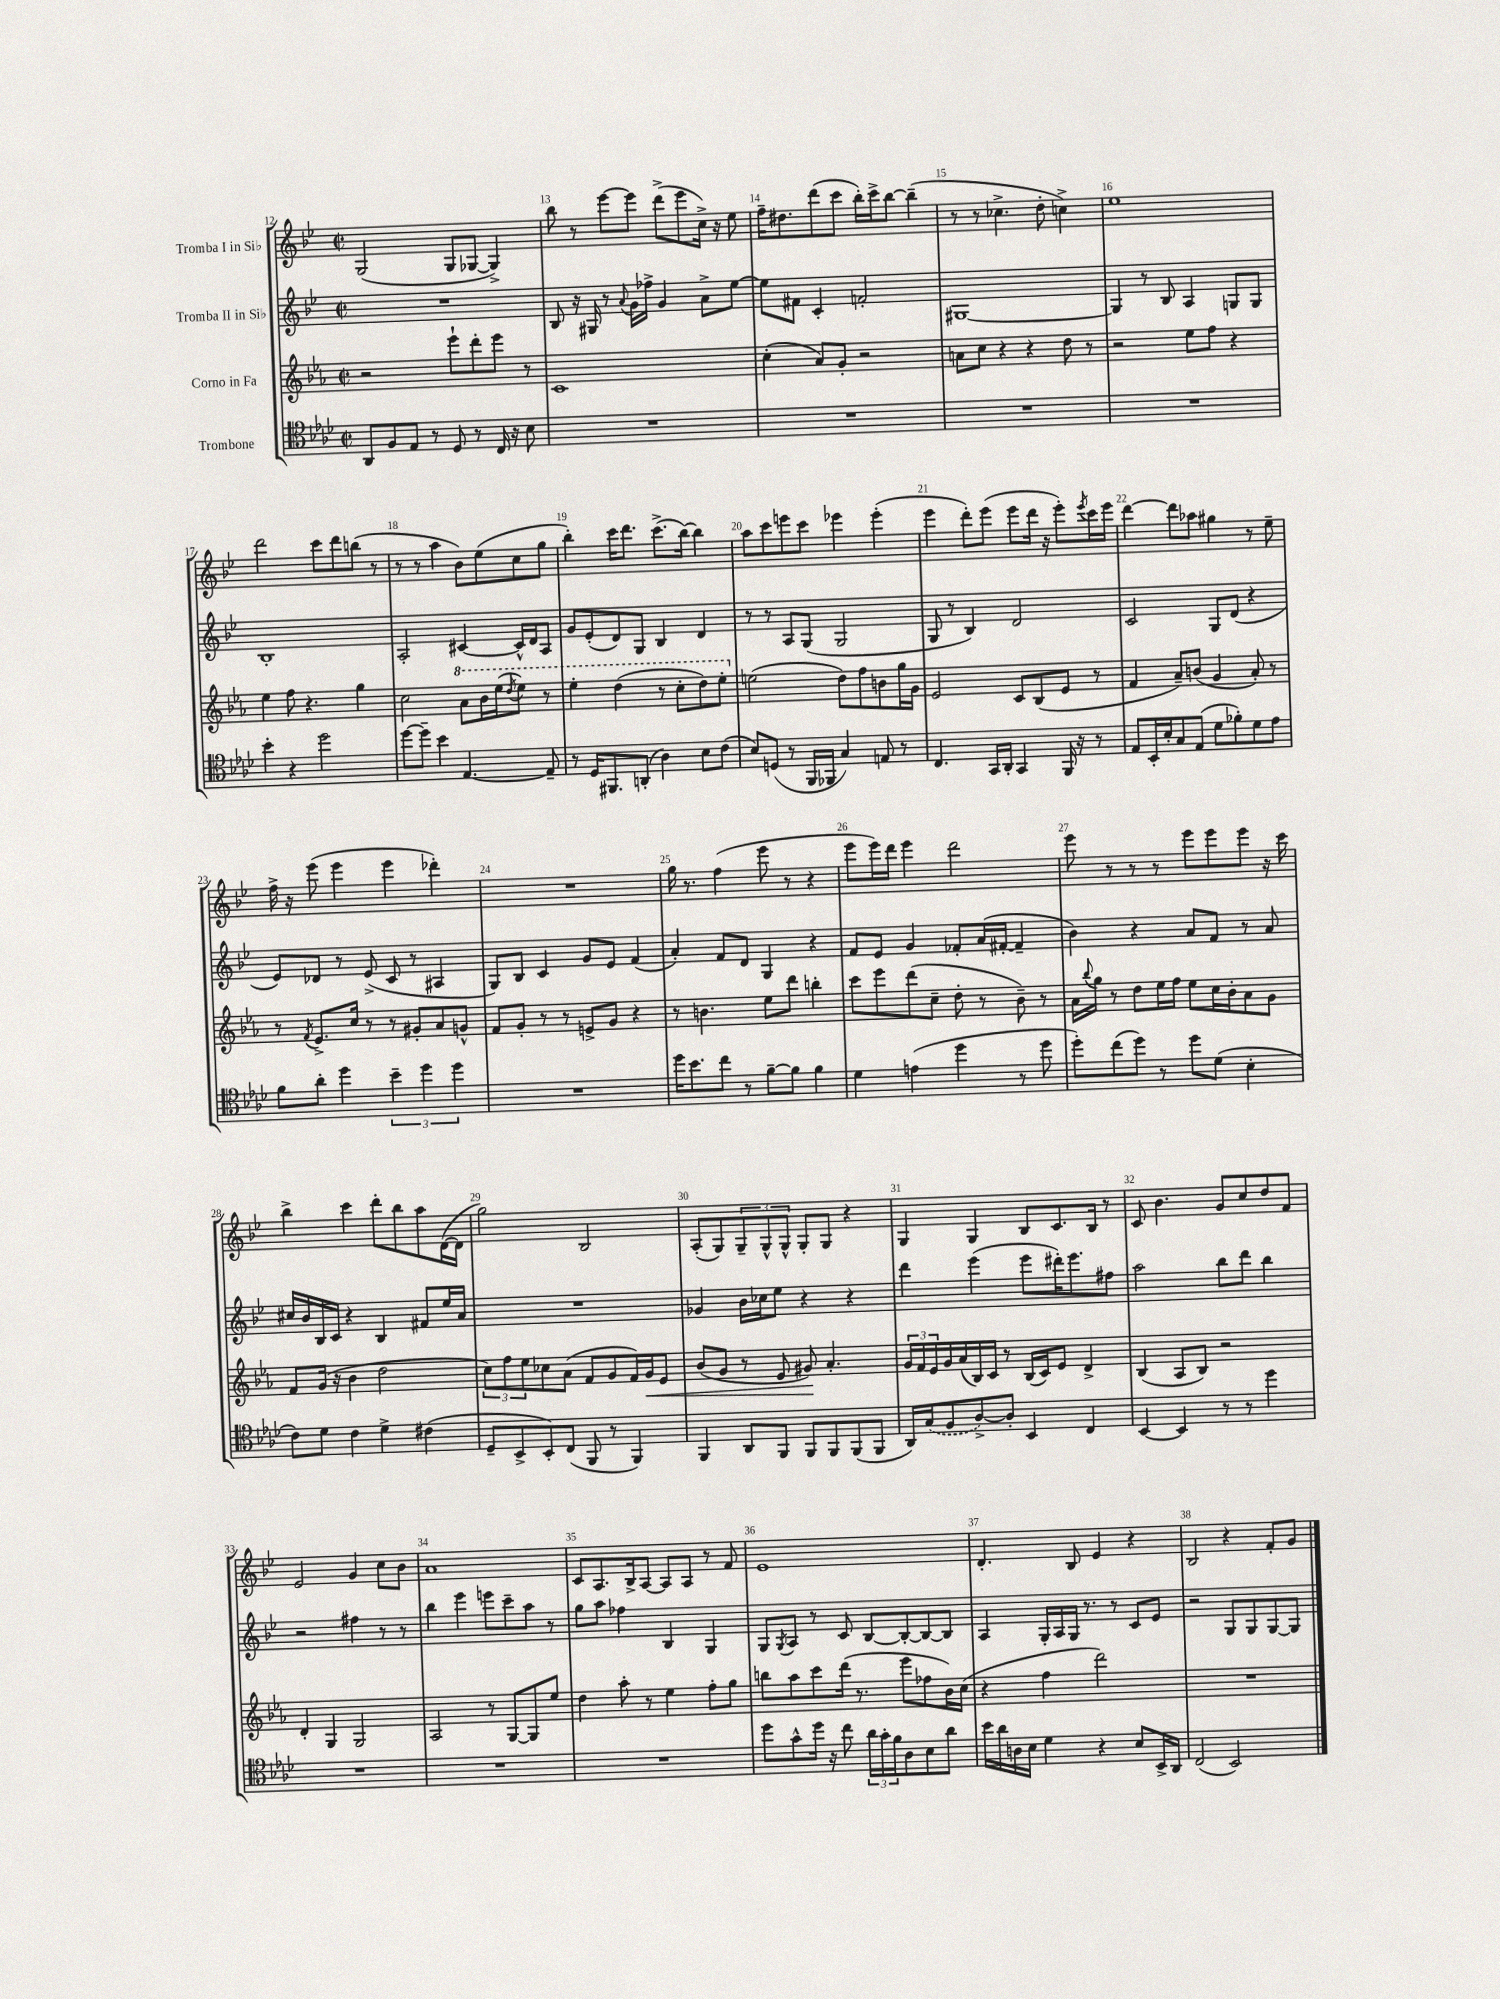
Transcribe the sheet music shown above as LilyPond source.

<<
\new StaffGroup <<
\new Staff = "s0" \with { instrumentName = "Tromba I in Sib" } {
    \clef treble \key bes \major \defaultTimeSignature \time 2/2
    g2( g8 ges8~ ges4->) |
    bes''8 r8 ees'''8~ ees'''8 d'''8->( ees'''8 c''16->) r16 ees''8 |
    f''16-- dis''8. d'''8( c'''8 bes''16-.) c'''16-> bes''8~ bes''4--( |
    r8 r8 ces''4.-> d''8-. c''4->) |
    ees''1 |
    d'''2 c'''8 d'''8 b''8( r8 |
    r8 r8 a''4 bes'8) ees''8( c''8 g''8 |
    bes''4-.) c'''16 d'''8. c'''8.->( bes''16~) bes''4 |
    a''8 c'''8 e'''8 c'''8 ees'''4 ees'''4-.( |
    ees'''4 d'''8-.) ees'''8( ees'''8 d'''16 r16 ees'''8-.) \acciaccatura { ees'''8 } c'''16 ees'''16 |
    d'''4~ d'''8 aes''8 gis''4 r8 ees''8-- |
    f''16-> r16 ees'''8( ees'''4 ees'''4 des'''4-.) |
    R1 |
    g''16 r8. f''4( ees'''8 r8 r4 |
    ees'''8 ees'''16) d'''16 ees'''4 d'''2 |
    ees'''8 r8 r8 r8 ees'''8 ees'''8 ees'''8 r16 c'''16 |
    bes''4-> c'''4 d'''8-. bes''8 a''8 d'16~( d'16 |
    g''2) bes2 |
    a8-.( g8) \tuplet 3/2 { g8-- g8-^ g8-^ } g8-. g8 r4 |
    g4 g4 bes8 c'8. bes16 r8 |
    c'8 bes'4. g'8 c''8 d''8 f'8 |
    ees'2 g'4 c''8 bes'8 |
    a'1 |
    c'8 a8. bes16-> a8~ a8 a8 r8 f'8 |
    ees'1 |
    d'4.-. bes8 ees'4 r4 |
    bes2 r4 f'8-. g'8 \bar "|." |
}
\new Staff = "s1" \with { instrumentName = "Tromba II in Sib" } {
    \clef treble \key bes \major \defaultTimeSignature \time 2/2
    R1 |
    bes8 r16 gis16 r8 \appoggiatura { a'8 } g'16 fes''16-> g'4 a'8-> ees''8~ |
    ees''8 fis'8 c'4-. f'2-. |
    gis1~ |
    gis4 r8 bes8 a4 g8 g8 |
    bes1-. |
    a2-. cis'4~ cis'16-^ d'16 a8 |
    g'8 ees'8-.( d'8) g8 bes4 d'4 |
    r8 r8 a8 g8( g2 |
    g8 r8 bes4) d'2 |
    c'2 g8 d'8( r4 |
    ees'8) des'8 r8 ees'8->( c'8 r8 ais4 |
    g8) bes8 c'4 g'8 ees'8 f'4( |
    a'4-.) f'8 d'8 g4 r4 |
    f'8 ees'8 g'4 fes'8-. a'16( fis'16~-. fis'4-- |
    bes'4) r4 a'8 f'8 r8 a'8 |
    cis''16 bes'16 bes16 c'16 r4 bes4 fis'8 ees''16 a'16 |
    R1 |
    ges'4 bes'16 ces''16 ees''8 r4 r4 |
    d'''4 ees'''4( ees'''8 dis'''16-.) ees'''8. fis''8 |
    a''2 bes''8 d'''8 bes''4 |
    r2 fis''4 r8 r8 |
    bes''4 ees'''4 e'''8 c'''8-- a''8 r8 |
    g''8 a''8 fes''4 bes4 g4 |
    g8 \acciaccatura { g8 } a8 r8 c'8 bes8~ bes8~-. bes8~ bes8 |
    a4 g16-. a16 g16 r8. r8 c'8 ees'8 |
    r2 g8 g8 g8~ g8 \bar "|." |
}
\new Staff = "s2" \with { instrumentName = "Corno in Fa" } {
    \clef treble \key ees \major \defaultTimeSignature \time 2/2
    r2 ees'''8-! d'''8-. ees'''8 r8 |
    c'1 |
    c''4-.( aes'8) g'8-. r2 |
    a'8 c''8 r4 r4 d''8 r8 |
    r2 ees''8 f''8 r4 |
    ees''4 f''8 r4. g''4 |
    c''2 \ottava #1 aes''8 bes''16 ees'''16( \acciaccatura { d'''8 } ees'''8) r8 |
    ees'''4-. d'''4( r8 c'''8-. d'''8) ees'''8-. \ottava #0 |
    e''2( d''8) f''8 b'8 g''16 g'16 |
    ees'2 c'8 bes8( ees'8 r8 |
    f'4 aes'8--) b'8( g'4 aes'8-.) r8 |
    r8 \acciaccatura { f'8 } ees'8.-> c''16 r8 r8 gis'8-. aes'8 g'8-^ |
    f'8 g'8-. r8 r8 e'8-> g'8 r4 |
    r8 b'4. ees''8 d'''8 b''4-. |
    c'''8 ees'''8 d'''8( c''8-- d''8-. r8 bes'8--) r8 |
    aes'16 \appoggiatura { bes''8 } g''16 r8 d''8 ees''16 f''16 ees''8 c''16 bes'16-. aes'8 g'8 |
    f'8 g'16( r16 bes'4 d''2 |
    \tuplet 3/2 { c''8) f''8 ees''8 } ces''8 aes'8( f'8 g'8 f'16) g'16\< ees'8 |
    bes'8( g'8 r8 ees'8 gis'8\!) aes'4.-. |
    \tuplet 3/2 { g'16 f'16 ees'16 } g'16 aes'16( bes16) c'16 r8 bes16( c'16) ees'8 d'4-> |
    bes4( aes8 bes8) r2 |
    d'4-. g4 g2 |
    aes2 r8 g8~ g8 ees''8 |
    d''4 aes''8-. r8 ees''4 f''8-. g''8 |
    b''8 aes''8 c'''8 d'''16( r8. ees'''8 fes''8 bes'16) c''16( |
    r4 f''4 d'''2) |
    R1 \bar "|." |
}
\new Staff = "s3" \with { instrumentName = "Trombone" } {
    \clef tenor \key aes \major \defaultTimeSignature \time 2/2
    aes,8 f8 ees8 r8 des8 r8 c16 r16 bes8 |
    R1 |
    R1 |
    R1 |
    R1 |
    bes'4-. r4 des''2 |
    des''8~ des''8-- bes'4 ees4.~ ees8-- |
    r8 des16 fis,8. a,8-.( aes4) bes8 c'8( |
    bes8) d8( r8 f,16 fes,16 g4) e8 r8 |
    c4. g,16 aes,16-. g,4 f,16 r16 r8 |
    ees8 bes,16-. bes16-. g8 ees8( des'8 fes'8-.) des'8 ees'8 |
    f'8 aes'8-. des''4 \tuplet 3/2 { bes'4-- des''4 des''4 } |
    R1 |
    des''16 bes'8. c''8 r8 f'8~-- f'8 f'4 |
    des'4 e'4( des''4 r8 des''8 |
    des''8-.) c''8( des''8) r8 des''8 des'8( bes4-. |
    c'8) des'8 c'4 des'4-> cis'4( |
    des8-- bes,8-> bes,8-.) c8( f,8 r8 f,4) |
    f,4 aes,8 f,8 f,8 f,8 f,8( f,8 |
    aes,16) \once \slurDashed g16( f8 aes8~->) aes8-. bes,4 c4 |
    bes,4~ bes,4 r8 r8 des''4 |
    R1 |
    R1 |
    R1 |
    des''8 g'8-^ des''16 r16 c''8 \tuplet 3/2 { aes'16 g'16-. f'16 } aes8 bes8 aes'8 |
    bes'16 aes'16 a16 bes16 des'4 r4 bes8 bes,16-> aes,16 |
    c2( bes,2) \bar "|." |
}
>>
>>
\layout { \context { \Score currentBarNumber = #12 \override BarNumber.break-visibility = ##(#f #t #t) barNumberVisibility = #all-bar-numbers-visible } }
